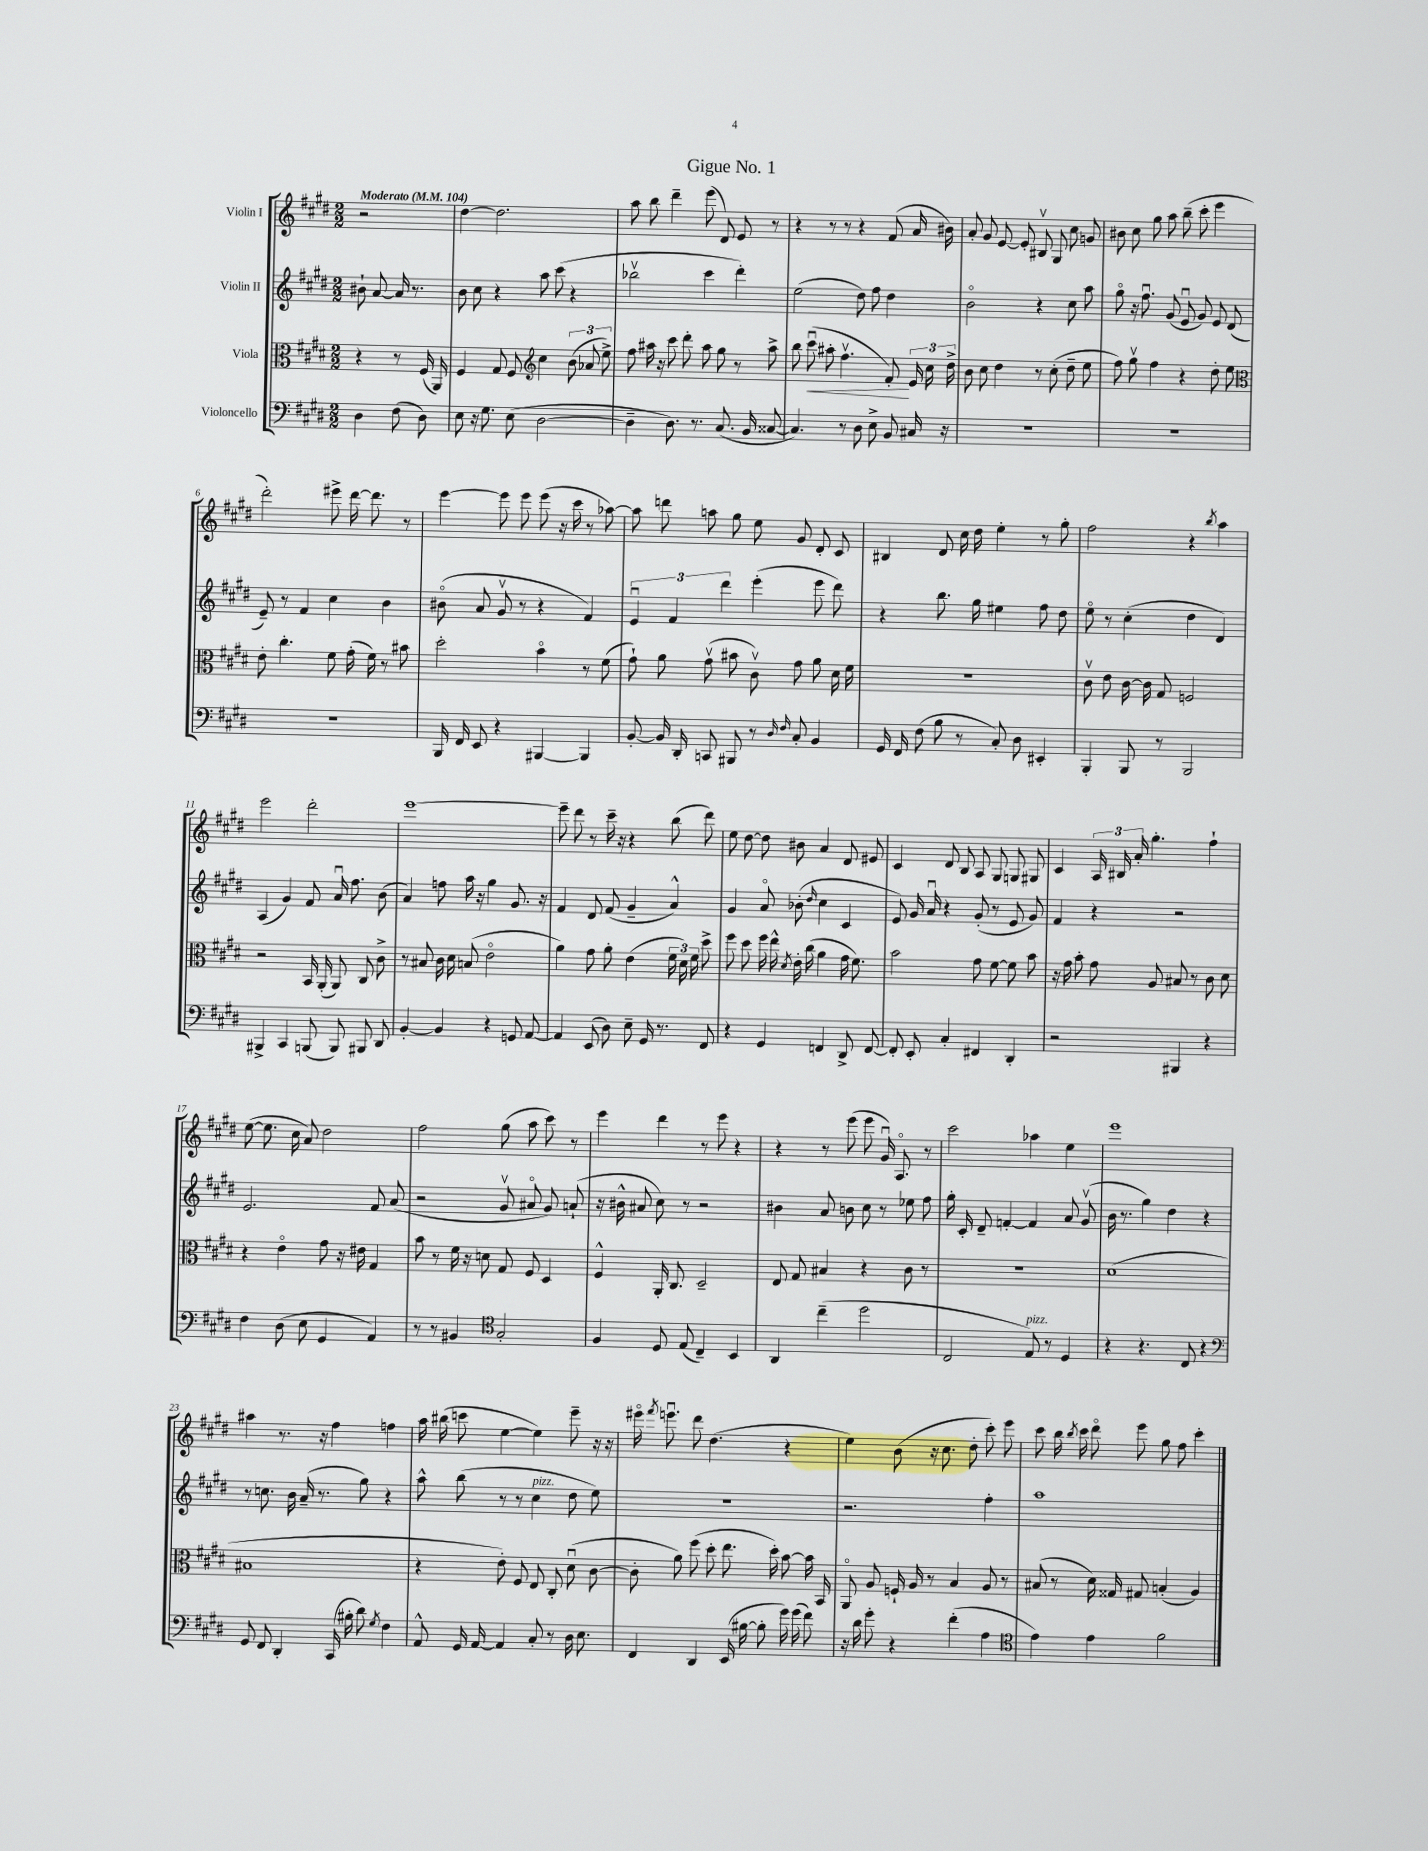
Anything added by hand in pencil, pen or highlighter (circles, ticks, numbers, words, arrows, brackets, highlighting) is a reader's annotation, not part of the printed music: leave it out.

**kern	**kern	**kern	**kern
*staff4	*staff3	*staff2	*staff1
*clefF4	*clefC3	*clefG2	*clefG2
*k[f#c#g#d#]	*k[f#c#g#d#]	*k[f#c#g#d#]	*k[f#c#g#d#]
*M2/2	*M2/2	*M2/2	*M2/2
*MM104	*MM104	*MM104	*MM104
4D#\	4r	8b#`\	2r
.	.	[8a/	.
(8F#\	8r	16a/]	.
.	.	8.r	.
8D#\)	(16F#/	.	.
.	16AA/)	.	.
=	=	=	=
8E\	4F#/	8b\	[4dd#\
16r	.	8cc#\	.
8.G#\	.	.	.
.	8G#/	4r	2.dd#\]
(8E\	8F#/	.	.
*	*clefG2	*	*
[2D#\	4cc#\	8aa\	.
.	.	(8ccc#\	.
.	(12b\	4r	.
.	12a-/	.	.
.	12ee^\)	.	.
=	=	=	=
4D#~\]	8ff#\	2bb-v\	8aa\
.	16aa#\	.	8bb\
.	16r	.	.
8.D#\)	8ccc#\	.	4ddd#~\
.	8ddd#'\	.	.
8.r	.	.	.
.	8aa#\	4ccc#\	(8eee\
(8.C#/	8gg#\	.	8d#/)
.	8r	4ddd#'\)	8e/
16BB/	.	.	.
[8C##/	8aa#^\	.	8r
=	=	=	=
4.C##/])	8bb\	(2ee\	4r
.	(8ccc#u\	.	.
.	8aa#'\	.	8r
8r	4.ff#v\	.	8r
8D#\	.	8dd#\)	4r
8E^\	.	8ff#\	.
8BB/	8f#'/)	4dd#\	(8f#/
16C#/	24e/	.	16a/
.	24cc#\	.	.
16r	.	.	16b#\)
.	24dd#^\	.	.
=	=	=	=
1r	8b\	2bo\	8a'/
.	8cc#\	.	8g#/
.	4dd#\	.	[8e/
.	.	.	8e'/]
.	8r	4r	8B#v/
.	(8cc#'\	.	8G#/
.	8dd#~\	8cc#\	8cc#\
.	8ee\	8aa\	8g/
=	=	=	=
1r	8ff#\)	8gg#o\	8b#\
.	8gg#v\	16r	8cc#\
.	.	8.ff#u\	.
.	4ff#\	.	8gg#\
.	.	(8g#/	8aa\
.	4r	8eu/	(8bb~\
.	.	8g#/)	8ccc#'\
.	8dd#'\	8e/	4eee\
.	8ee\	(8d#/	.
=	=	=	=
*	*clefC3	*	*
1r	8e'\	8e~/)	2ddd#'\)
.	4.cc#'\	8r	.
.	.	4f#/	.
.	8f#\	4cc#\	8eee#^\
.	(16g#'\	.	[16ddd#\
.	16f#\)	.	8.ddd#\]
.	8r	4b\	.
.	8b#\	.	8r
=	=	=	=
16BBB/	2dd#'\	(8b#o\	[4eee\
16FF#/	.	.	.
8EE/	.	8a/	.
4r	.	8g#v/	8eee\]
.	.	8r	8eee\
[4BBB#/	4bo\	4r	(8eee\
.	.	.	16r
.	.	.	16ccc#\
4BBB#/]	8r	4f#/)	8r
.	(8f#\	.	[8aa-\)
=	=	=	=
[8BB'/	8g#`\)	6eu/	8aa-\]
16BB/]	8a\	.	8ddd\
.	.	6f#/	.
16DD#'/	.	.	.
8CC/	(8g#v\	.	8aa\
.	.	6ddd#\	.
8BBB#/	8b#\	.	8gg#\
8r	8c#v\)	(4eee'\	8ee\
16qqD#/	.	.	.
16qqF#/	.	.	.
8C#'/	8g#\	.	8g#/
4BB/	8a\	8eee\	8d#'/
.	16d#\	8ddd#\)	8c#/
.	16f#\	.	.
=	=	=	=
16GG#/	1r	4r	4B#/
16FF#/	.	.	.
(8F#\	.	.	.
8B\	.	8.bb\	8d#/
8r	.	.	16cc#\
.	.	16gg#\	16dd#\
8C#'/)	.	4ee#\	4ee'\
8D#\	.	.	.
4EE#'/	.	8ff#\	8r
.	.	8dd#\	8gg#'\
=	=	=	=
4BBB'/	8c#v\	8eeo\	2ff#\
.	8e\	8r	.
8BBB/	[16c#\	(4cc#'\	.
.	16c#\]	.	.
8r	8G#/	.	.
2BBB/	2F/	4dd#\	4r
.	.	.	8qbb/
.	.	4d#/)	4aa\
=	=	=	=
4BBB#^/	2r	(4A/	2eee\
4CC#/	.	4g#/)	.
(8BBB/	16BB/	8f#/	2ddd#'\
.	(16AA'/	.	.
8BBB/)	8AA/)	16au/	.
.	.	8.ff#\	.
8BBB#/	8C#/	.	.
8DD#/	8c#^\	(8b\	.
=	=	=	=
[4BB'/	8r	4a/)	[1eee
.	8B#/	.	.
4BB/]	16c#\	8ff\	.
.	16d#\	.	.
.	(8B/	16aa\	.
.	.	16r	.
4r	2eo\	4gg#\	.
8GG/	.	8.g#/	.
[8AA/	.	.	.
.	.	16r	.
=	=	=	=
4AA/]	4a\)	4f#/	8eee~\]
.	.	.	8ddd#\
(8EE/	8g#\	8d#/	8r
8D#\)	8a'\	(8f#/	16ccc#~\
.	.	.	16r
8E~\	(4e\	4g#~/	4r
16GG#/	.	.	.
8.r	.	.	.
.	24f#\	4a^^/)	(8bb\
.	24d#\)	.	.
.	24f#\	.	.
8FF#/	8dd#^\	.	8ddd#\)
=	=	=	=
4r	8ff#\	4g#/	8ee\
.	8dd#\	.	[8dd#\
4GG#/	16ff#\	8ao/	8dd#\]
.	16ee^^\	.	.
.	8qd#/	.	.
.	16e'\	(8b-'\	8b#\
.	(16cc#\	.	.
.	.	16qqdd#/	.
4FF/	4a\	4cc#\	4a/
8DD#^/	16g#\	4c#/	8d#/
.	8.f#\)	.	.
[8FF/	.	.	8e#/
=	=	=	=
8FF'/]	2b\	8e/)	4c#/
8EE'/	.	16g#/	.
.	.	16au/	.
4C#'/	.	4r	8d#/
.	.	.	8B/
4FF#/	8g#\	(8g#'/	8A/
.	[8f#\	8r	8G#/
4DD#'/	8f#\]	8e/	8G/
.	8b\	8g#/)	8G#/
=	=	=	=
2r	16r	4f#/	4c#/
.	16g#\	.	.
.	8b'\	.	.
.	8g#\	4r	24A/
.	.	.	24B#/
.	.	.	24a'/
.	8A/	.	4.gg#'\
4BBB#/	8B#/	2r	.
.	8r	.	.
4r	8c#\	.	4ff#`\
.	8d#\	.	.
=	=	=	=
4F#\	4r	2.e/	([8ee\
.	.	.	8.ee\]
(8D#\	4eo\	.	.
.	.	.	16cc#\
8E\	.	.	8a/)
4GG#/	8g#\	.	2dd#\
.	16r	.	.
.	16e#\	.	.
4AA/)	4G#/	8f#/	.
.	.	(8a/	.
=	=	=	=
8r	8b\	2r	2ff#\
8r	8r	.	.
4BB#/	16f#\	.	.
.	16r	.	.
.	8d\	.	.
*clefC4	*	*	*
2G#'/	8G#/	8g#v/	(8gg#\
.	8F#/	8a#o/	8aa\
.	4D#/	8g#/)	8ccc#\)
.	.	(8a`/	8r
=	=	=	=
4F#/	4F#^^/	16r	4eee\
.	.	16b#^^\	.
.	.	8a#/	.
8D#/	16AA'/	8cc#\)	4ddd#\
.	8.C#/	.	.
(8E/	.	8r	.
4C#~/)	2D#~/	2r	8r
.	.	.	8eee\
4BB/	.	.	4r
=	=	=	=
4AA/	8E/	4b#\	4r
.	8G#/	.	.
(4cc#~\	4B#/	8a/	8r
.	.	8b\	(8eee\
2dd#\	4r	8cc#\	8eee\
.	.	8r	16g#u/)
.	.	.	8.Ao/
.	8c#\	8ee-\	.
.	8r	8ff#\	8r
=	=	=	=
2C#/	1r	16gg#'\	2ccc#\
.	.	16c#'/	.
.	.	8d#~/	.
.	.	[4f'/	.
8E/)	.	4f/]	4aa-\
8r	.	.	.
4D#/	.	8a/	4ee\
.	.	(8g#v/	.
=	=	=	=
4r	(1d#	16b\	1eee
.	.	8.r	.
4.r	.	4gg#\)	.
.	.	4dd#\	.
8C#/	.	.	.
4r	.	4r	.
=	=	=	=
*clefF4	*	*	*
8GG#/	1B#	8r	4aa#\
8FF#/	.	8.cc\	.
4DD#'/	.	.	8.r
.	.	16b\	.
.	.	(16a~/	.
.	.	8.r	16r
(16CC#/	.	.	4ff#\
16B#'\	.	.	.
8d#\)	.	8gg#\)	.
8qG#/	.	.	.
4F#\	.	4r	4ff\
=	=	=	=
8AA^^/	4r	8aa^^\	16aa\
.	.	.	(16bb#\
16GG#/	.	(8bb\	8ccc\
[16AA/	.	.	.
4AA/]	8e'\)	8r	[4ee\
.	8F#/	8r	.
8C#'/	8E/	4cc#\	4ee\])
8r	8C#'/	.	.
16D#\	(8d#u\	8dd#\	8eee~\
8.E\	.	.	.
.	[8c#\	8ee\)	16r
.	.	.	16r
=	=	=	=
4FF#/	8c#'\]	1r	16eee#o\
.	.	.	8qfff#/
.	.	.	8.eeeu\
.	8a\)	.	.
4DD#/	(8ff#\	.	8ddd#\
.	8dd#'\	.	(4.dd#\
(16EE/	8.ee\	.	.
[16B#\	.	.	.
8B#'\]	.	.	.
.	16dd#'\)	.	.
16g#\)	[8b\	.	4r
(16g#\	.	.	.
8f#\)	16b\]	.	.
.	16BB/	.	.
=	=	=	=
16r	8AAo/	2.r	4ee\)
16d#\	.	.	.
8g#'\	8A/	.	.
4r	16F`/	.	(8b\
.	16A/	.	.
.	8r	.	16r
.	.	.	8.cc#\
(4f#'\	4B/	.	.
.	.	.	8dd#'\
4A\	8A/	4ff#'\	8ccc#'\)
.	8r	.	8eee\
=	=	=	=
*clefC4	*	*	*
4e\)	(8B#/	1aa	8ccc#\
.	8r	.	16bb\
.	.	.	8qbb/
.	.	.	16ccc#\
4e\	16d#\)	.	8ddd#o\
.	16G##/	.	.
.	8G#/	.	8eee\
2f#\	(4B'/	.	8gg#\
.	.	.	8ff#\
.	4A/)	.	4ccc#'\
==	==	==	==
*-	*-	*-	*-
